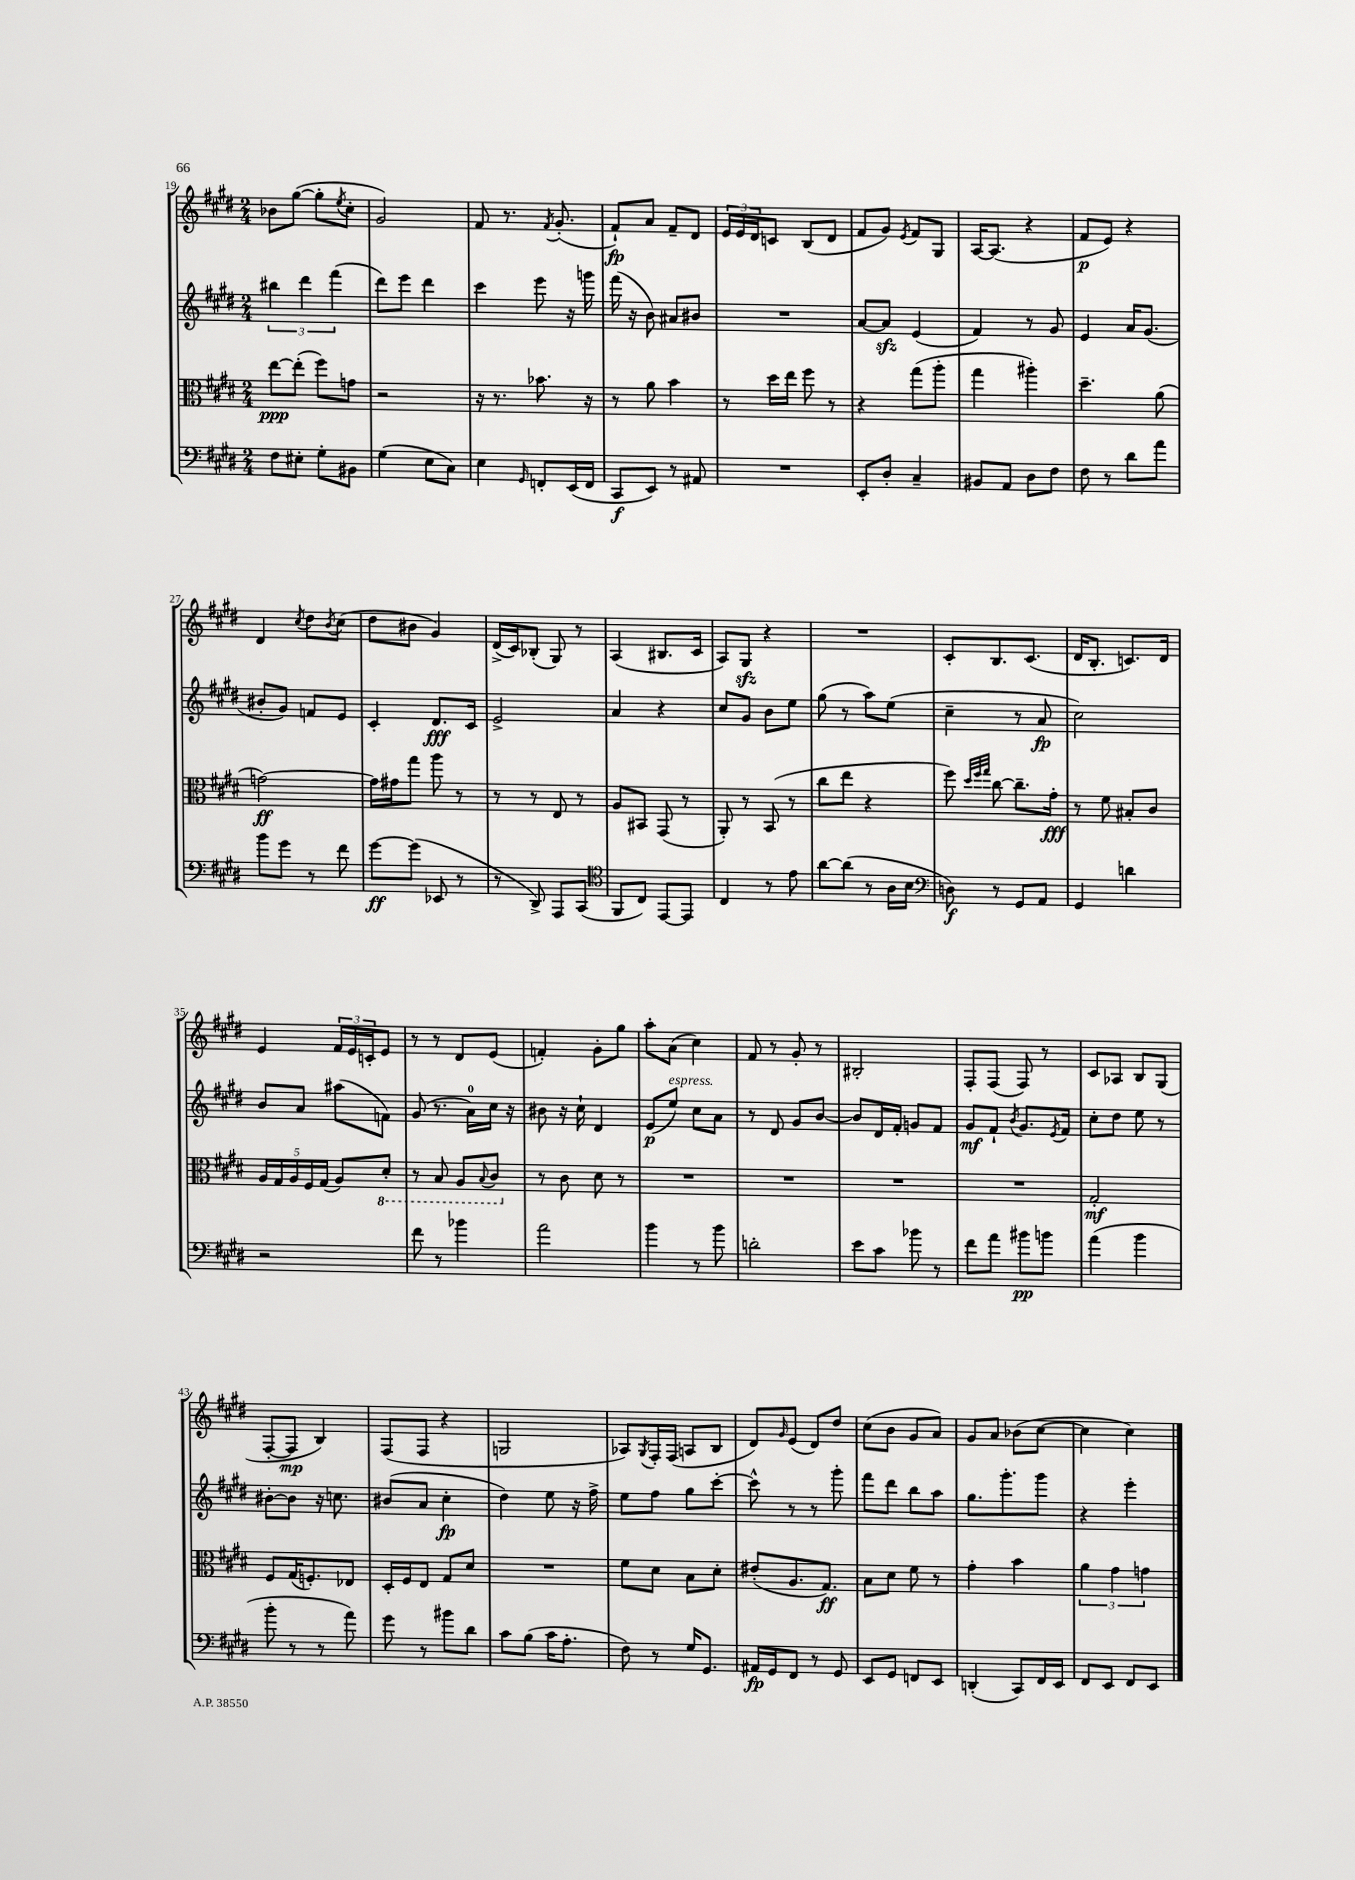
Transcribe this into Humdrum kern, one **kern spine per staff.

**kern	**kern	**kern	**kern
*staff4	*staff3	*staff2	*staff1
*clefF4	*clefC3	*clefG2	*clefG2
*k[f#c#g#d#]	*k[f#c#g#d#]	*k[f#c#g#d#]	*k[f#c#g#d#]
*M2/4	*M2/4	*M2/4	*M2/4
8F#	[8ee	6bb#	8b-
8E#'	(8ee']	.	([8gg#
.	.	6ddd#	.
8G#'	8ff#)	.	8gg#']
.	.	(6fff#	.
.	.	.	8qee
8BB#	8g	.	8cc#'
=	=	=	=
(4G#	2r	8ddd#)	2g#)
.	.	8eee	.
8E	.	4ddd#	.
8C#)	.	.	.
=	=	=	=
4E	16r	4ccc#	8f#
.	8.r	.	.
.	.	.	8.r
16qqGG#	.	.	.
8FF'	8.b-	8eee	.
.	.	.	8qf#
.	.	.	(8.g#'
(16EE	.	16r	.
16FF	16r	16ggg	.
=	=	=	=
8CC#	8r	(16fff#	8f#`)
.	.	16r	.
8EE)	8a	8b)	8a
8r	4b	8a#	8f#~
8AA#	.	8b#	8d#
=	=	=	=
2r	8r	2r	24e
.	.	.	24e
.	.	.	24d#
.	16dd#	.	8c
.	16ee	.	.
.	8ff#	.	(8B
.	8r	.	8d#
=	=	=	=
8EE'	4r	[8a	8f#
8D#'	.	8a]	8g#)
.	.	.	8qe
4C#~	(8gg#	(4e	8f#
.	8aa'	.	8G#
=	=	=	=
8BB#	4gg#	4f#)	[16A
.	.	.	(8.A]
8AA	.	.	.
8D#	4aa#')	8r	4r
8F#	.	8g#	.
=	=	=	=
8F#	4.dd#~	4e	8f#
8r	.	.	8e)
8d#	.	16a	4r
.	.	(8.g#	.
8a	(8a	.	.
=	=	=	=
8b	[2g)	8b#'	4d#
8g#	.	8g#)	.
.	.	.	8qcc#
8r	.	8f	8dd#
.	.	.	8qb
8f#	.	8e	(8cc#
=	=	=	=
[8g#	16g]	4c#'	8dd#
.	16g#	.	.
(8g#]	8gg#	.	8b#
8EE-	8aa	8.d#	4g#)
8r	8r	.	.
.	.	16c#	.
=	=	=	=
8r	8r	2e^	(16d#^
.	.	.	16c#)
8DD#^)	8r	.	(8B-'
8AAA	8E	.	8G#)
(8CC#	8r	.	8r
=	=	=	=
*clefC4	*	*	*
8FF#	8A	4a	(4A
8C#)	8BB#	.	.
[8EE	(8GG#	4r	8.B#
8EE]	8r	.	.
.	.	.	16c#
=	=	=	=
4C#	8AA')	8cc#	8A)
.	8r	8g#	8G#
8r	(8BB	8b	4r
8e	8r	8ee	.
=	=	=	=
[8a	8cc#	(8gg#	2r
(8a]	8ee	8r	.
8r	4r	8aa)	.
16A	.	(8ee	.
16B	.	.	.
=	=	=	=
*clefF4	*	*	*
8D)	8ff#)	4cc#~	8c#'
.	32qqdd#	.	.
.	32qqff#	.	.
.	32qqgg#	.	.
8r	[8cc#	.	8.B
8GG#	8.cc#~]	8r	.
.	.	.	(8.c#
8AA	.	8a	.
.	16g#'	.	.
=	=	=	=
4GG#	8r	2cc#)	16d#
.	.	.	8.B'
.	8f#	.	.
4d	8B#'	.	8.c)
.	8c#	.	.
.	.	.	16d#
=	=	=	=
2r	20A	8b	4e
.	20G#	.	.
.	20A	.	.
.	.	8a	.
.	20F#	.	.
.	(20G#	.	.
.	8A)	(8aa#	24f#
.	.	.	24e
.	.	.	24c'
.	8D#'	8f)	8e
=	=	=	=
8f#	8r	(8g#	8r
8r	8BB	8.r	8r
4b-	8AA	.	8d#
.	.	16a)	.
.	8qqBB	.	.
.	8C#	16cc#	(8e
.	.	16r	.
=	=	=	=
2a	8r	8b#	4f')
.	8c#	16r	.
.	.	16cc#`	.
.	8d#	4d#	8g#'
.	8r	.	8gg#
=	=	=	=
4b	2r	(8e	8aa'
.	.	8ee)	(8a
8r	.	8cc#	4cc#)
8b	.	8a	.
=	=	=	=
2d'	2r	8r	8f#
.	.	8d#	8r
.	.	8g#	8g#'
.	.	[8b	8r
=	=	=	=
8e	2r	8b]	2B#'
8c#	.	16d#	.
.	.	16f#'	.
8b-	.	8g	.
8r	.	8f#	.
=	=	=	=
8f#	2r	8g#	8F#'
8a	.	8f#`	(8F#
.	.	8qb	.
8b#	.	8.g#	8F#)
8b	.	.	8r
.	.	8qe	.
.	.	16f#	.
=	=	=	=
(4a	2G#'	8cc#'	8c#
.	.	8dd#	8A-
4b	.	8ee	8B
.	.	8r	(8G#
=	=	=	=
8b'	8F#	[8b#'	[8F#'
8r	(16G#	8b#]	8F#]
.	8.F')	.	.
8r	.	16r	4B)
.	.	8.cc	.
8a)	8E-	.	.
=	=	=	=
8g#	16D#'	(8b#	(8F#
.	16F#	.	.
8r	8E	8a	8F#
8b#	8G#	4cc#'	4r
8d#	8d#	.	.
=	=	=	=
8c#	2r	4dd#)	2G
(8B	.	.	.
16c#	.	8ee	.
8.A'	.	.	.
.	.	16r	.
.	.	16ff#^	.
=	=	=	=
8F#)	8f#	8ee	8A-)
.	.	.	8qG#
8r	8d#	8ff#	16F#'
.	.	.	(16F#
16G#	8B	8gg#	8A
8.GG#	.	.	.
.	8d#'	[8ccc#'	8B
=	=	=	=
16AA#	(8e#'	8ccc#^^]	8d#)
16GG#	.	.	.
.	.	.	16qqg#
8FF#	8.A	8r	(8e
8r	.	8r	8d#)
.	8.G#)	.	.
8GG#	.	8ggg#'	8dd#
=	=	=	=
8EE	8B	8fff#	(8cc#
8GG#	8d#	8ddd#	8b
8FF	8f#	8bb	8g#
8EE	8r	8aa	8a)
=	=	=	=
(4DD'	4g#'	8.gg#	8g#
.	.	.	8a
.	.	8.ggg#'	.
8CC#)	4b	.	(8b-
16FF#	.	8ggg#	[8cc#
16EE	.	.	.
=	=	=	=
8FF#	6a	4r	4cc#]
8EE	.	.	.
.	6g#	.	.
8FF#	.	4eee'	4cc#)
.	6g	.	.
8EE	.	.	.
==	==	==	==
*-	*-	*-	*-
